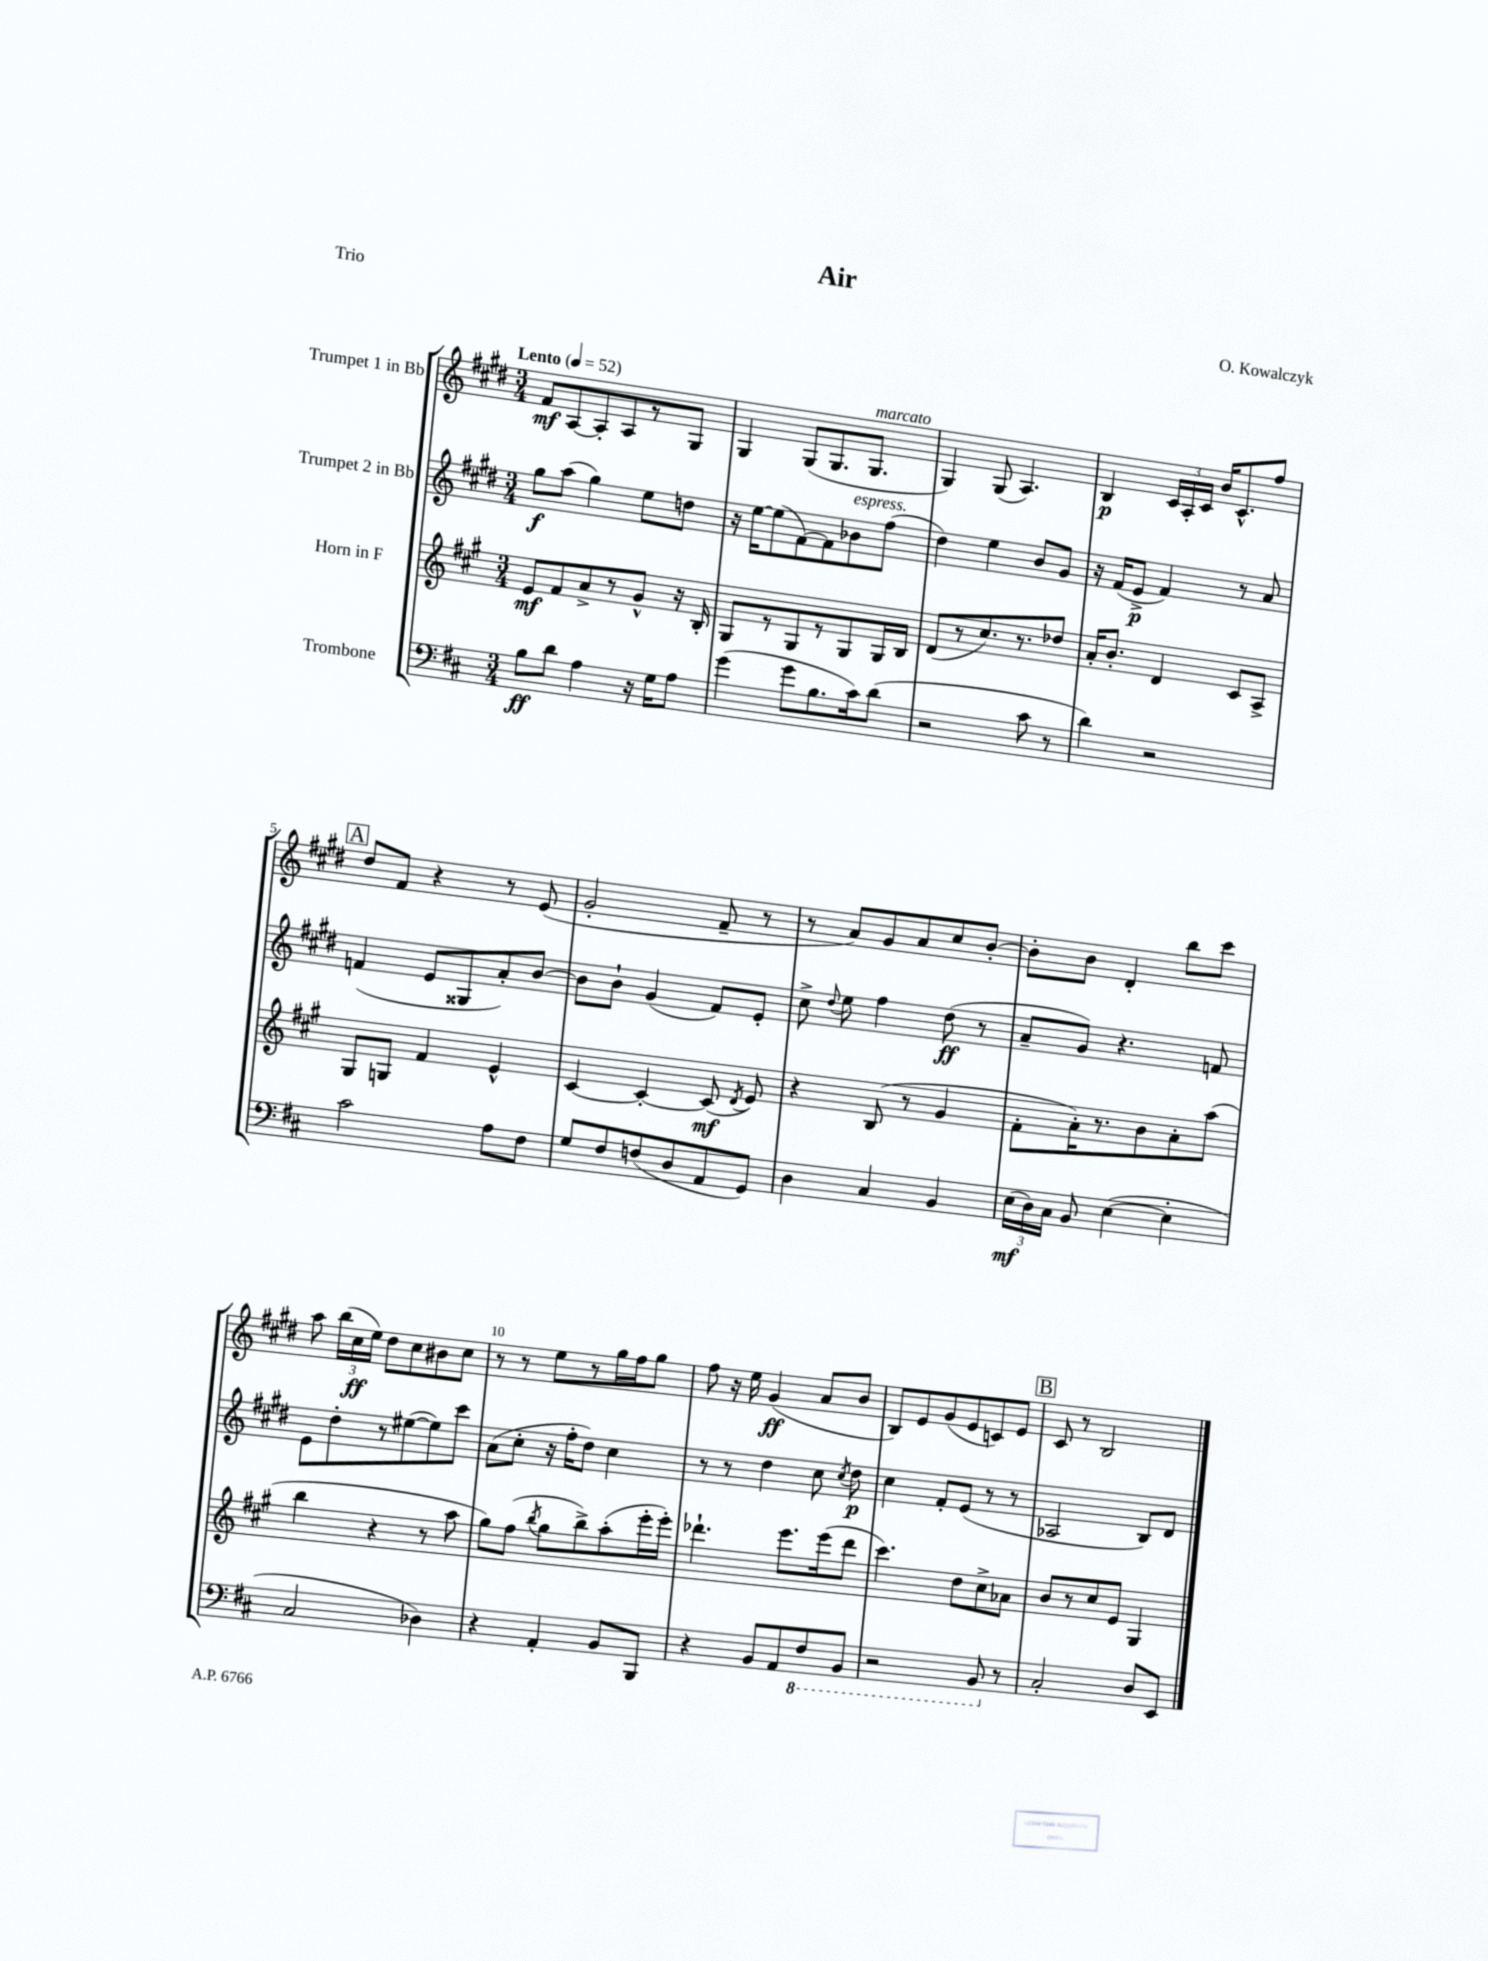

**kern	**dynam	**kern	**dynam	**kern	**dynam	**kern	**dynam
*part4	*part4	*part3	*part3	*part2	*part2	*part1	*part1
*staff4	*staff4	*staff3	*staff3	*staff2	*staff2	*staff1	*staff1
*I"Trombone	*	*I"Horn in F	*	*I"Trumpet 2 in Bb	*	*I"Trumpet 1 in Bb	*
*clefF4	*	*clefG2	*	*clefG2	*	*clefG2	*
*k[f#c#]	*	*k[f#c#g#]	*	*k[f#c#g#d#]	*	*k[f#c#g#d#]	*
*M3/4	*	*M3/4	*	*M3/4	*	*M3/4	*
*MM52	*	*MM52	*	*MM52	*	*MM52	*
=1	=1	=1	=1	=1	=1	=1	=1
!	!	!	!	!	!	!LO:TX:a:B:t=Lento	!
8B\L	ff	8e/L	mf	8gg#\L	f	8f#/L	mf
8d\J	.	8f#/	.	(8aa\J	.	[8A/	.
4A\	.	8a^/	.	4gg#\)	.	8A'/]	.
.	.	8r	.	.	.	8A/	.
16r	.	8g#^^/J	.	8ee\L	.	8r	.
16G\KL	.	.	.	.	.	.	.
8A\J	.	16r	.	8ddn\J	.	8G#/J	.
.	.	16B'/	.	.	.	.	.
=2	=2	=2	=2	=2	=2	=2	=2
(4g\	.	8G#/L	.	16r	.	4G#/	.
.	.	.	.	[16ee\KL	.	.	.
.	.	8r	.	(8ee\]	.	.	.
8g\L	.	8G#/	.	[8f#\)	.	(8G#/L	.
8.B\	.	8r	.	8f#\]	.	8.G#/	.
!	!	!	!	!LO:TX:a:i:t=espress.	!	!	!
.	.	8G#/	.	8b-X\	.	.	.
!	!	!	!	!	!	!LO:TX:a:i:t=marcato	!
16c#\k)	.	.	.	.	.	8.G#/J	.
(8d\J	.	16G#/L	.	(8ff#\J	.	.	.
.	.	16B/JJ	.	.	.	.	.
=3	=3	=3	=3	=3	=3	=3	=3
2r	.	(8d/L	.	4dd#\)	.	4G#/)	.
.	.	8r	.	.	.	.	.
.	.	8.cc#/)	.	4ee\	.	(8G#/	.
.	.	.	.	.	.	4.A/)	.
.	.	8.r	.	.	.	.	.
8c#\	.	.	.	8b/L	.	.	.
8r	.	8dd-X/J	.	8g#/J	.	.	.
=4	=4	=4	=4	=4	=4	=4	=4
4d\)	.	16a'/KL	.	16r	.	4B/	p
.	.	8.b'/J	.	(16f#/KL	.	.	.
.	.	.	.	8e^/J	p	.	.
2r	.	4d/	.	4f#/)	.	24c#/LL	.
.	.	.	.	.	.	24A'/	.
.	.	.	.	.	.	24c#/JJ	.
.	.	.	.	.	.	16b/KL	.
.	.	.	.	.	.	8.c#^^/	.
.	.	8c#/L	.	8r	.	.	.
.	.	8A^/J	.	8a/	.	8ff#/J	.
!!LO:LB:g=z
!!LO:REH:place=s1:t=A
=5	=5	=5	=5	=5	=5	=5	=5
2c#\	.	8G#/L	.	(4fn/	.	8dd#/L	.
.	.	8Gn/J	.	.	.	8f#/J	.
.	.	4f#/	.	8e/L	.	4r	.
.	.	.	.	8G##X/	.	.	.
8A\L	.	4e^^/	.	8a'/)	.	8r	.
8F#\J	.	.	.	[8b/J	.	(8e/	.
=6	=6	=6	=6	=6	=6	=6	=6
8G/L	.	[4c#/	.	8b\L]	.	2g#'/	.
8F#/	.	.	.	8b`\J	.	.	.
(8Fn/	.	4c#'/_	.	(4g#/	.	.	.
8D/	.	.	.	.	.	.	.
8AA/	.	(8c#/]	mf	8f#/L)	.	8f#~/	.
.	.	8qd/	.	.	.	.	.
8GG/J)	.	8e/)	.	8e'/J	.	8r	.
=7	=7	=7	=7	=7	=7	=7	=7
4D\	.	4r	.	8cc#^\	.	8r	.
.	.	.	.	8qqdd#/	.	.	.
.	.	.	.	8ee\	.	8a/L)	.
4C#/	.	(8B/	.	4ff#\	.	8g#/	.
.	.	8r	.	.	.	8a/	.
4BB/	.	4g#/	.	(8dd#\	ff	8cc#/	.
.	.	.	.	8r	.	[8b'/J	.
=8	=8	=8	=8	=8	=8	=8	=8
(24E\LL	mf	8f#'\L	.	8a~/L	.	8b'\L]	.
24D\)	.	.	.	.	.	.	.
24C#\JJ	.	.	.	.	.	.	.
8BB/	.	16a'\K)	.	8g#/J)	.	8b\J	.
.	.	8.r	.	.	.	.	.
([4E\	.	.	.	4.r	.	4d#'/	.
.	.	8b\	.	.	.	.	.
4E'\]	.	8a'\	.	.	.	8bb\L	.
.	.	(8aa\J	.	8fn/	.	8ccc#\J	.
!!LO:LB:g=z
=9	=9	=9	=9	=9	=9	=9	=9
2C#/	.	4bb\	.	8e\L	.	8aa\	.
.	.	.	.	8dd#'\	.	(24bb\LL	.
.	.	.	.	.	.	24cc#\	ff
.	.	.	.	.	.	24ee\JJ)	.
.	.	4r	.	8r	.	8dd#\L	.
.	.	.	.	([8ee#X\	.	8cc#\	.
4D-X\)	.	8r	.	8ee#\])	.	8b#X\	.
.	.	8aa\	.	8ccc#\J	.	8cc#\J	.
=10	=10	=10	=10	=10	=10	=10	=10
4r	.	8gg#\L)	.	(8a\L	.	8r	.
.	.	(8ff#\J	.	8cc#'\J	.	8r	.
.	.	8qbb/	.	.	.	.	.
4AA'/	.	8gg#\L	.	16r	.	8ee\L	.
.	.	.	.	16ff#'\KL	.	.	.
.	.	8bb^\)	.	8dd#\J)	.	8r	.
8BB/L	.	(8aa'\	.	4cc#\	.	16gg#\L	.
.	.	.	.	.	.	16ff#\J	.
8BBB/J	.	16eee'\L	.	.	.	8gg#\J	.
.	.	16eee'\JJ)	.	.	.	.	.
=11	=11	=11	=11	=11	=11	=11	=11
4r	.	4.ddd-X`\	.	8r	.	8ff#\	.
.	.	.	.	8r	.	16r	.
.	.	.	.	.	.	16ee\	.
8BB/L	.	.	.	4dd#\	.	(4g#/	ff
8AA/	.	8.eee\L	.	.	.	.	.
*8ba	*	*	*	*	*	*	*
8FF#/	.	.	.	8cc#\	.	8a/L	.
.	.	(16eee\k	.	.	.	.	.
.	.	.	.	8qcc#/	.	.	.
8BBB/J	.	8ddd-\J	.	8dd#\	p	8b/J	.
=12	=12	=12	=12	=12	=12	=12	=12
2r	.	4.ccc#\)	.	4cc#\	.	8B/L)	.
.	.	.	.	.	.	8e/	.
.	.	.	.	8f#'/L	.	(8g#/	.
.	.	8dd\L	.	(8e/J	.	8e/	.
8BBB/	.	8cc#^\	.	8r	.	8cn/)	.
*X8ba	*	*	*	*	*	*	*
8r	.	8a-X\J	.	8r	.	8e/J	.
!!LO:REH:place=s1:t=B
=13	=13	=13	=13	=13	=13	=13	=13
2C#'/	.	8b/L	.	2A-X/	.	8c#/	.
.	.	8r	.	.	.	8r	.
.	.	8cc#/	.	.	.	2B/	.
.	.	8e/J	.	.	.	.	.
8D/L	.	4G#/	.	8B/L)	.	.	.
8EE/J	.	.	.	8d#/J	.	.	.
==	==	==	==	==	==	==	==
*-	*-	*-	*-	*-	*-	*-	*-
